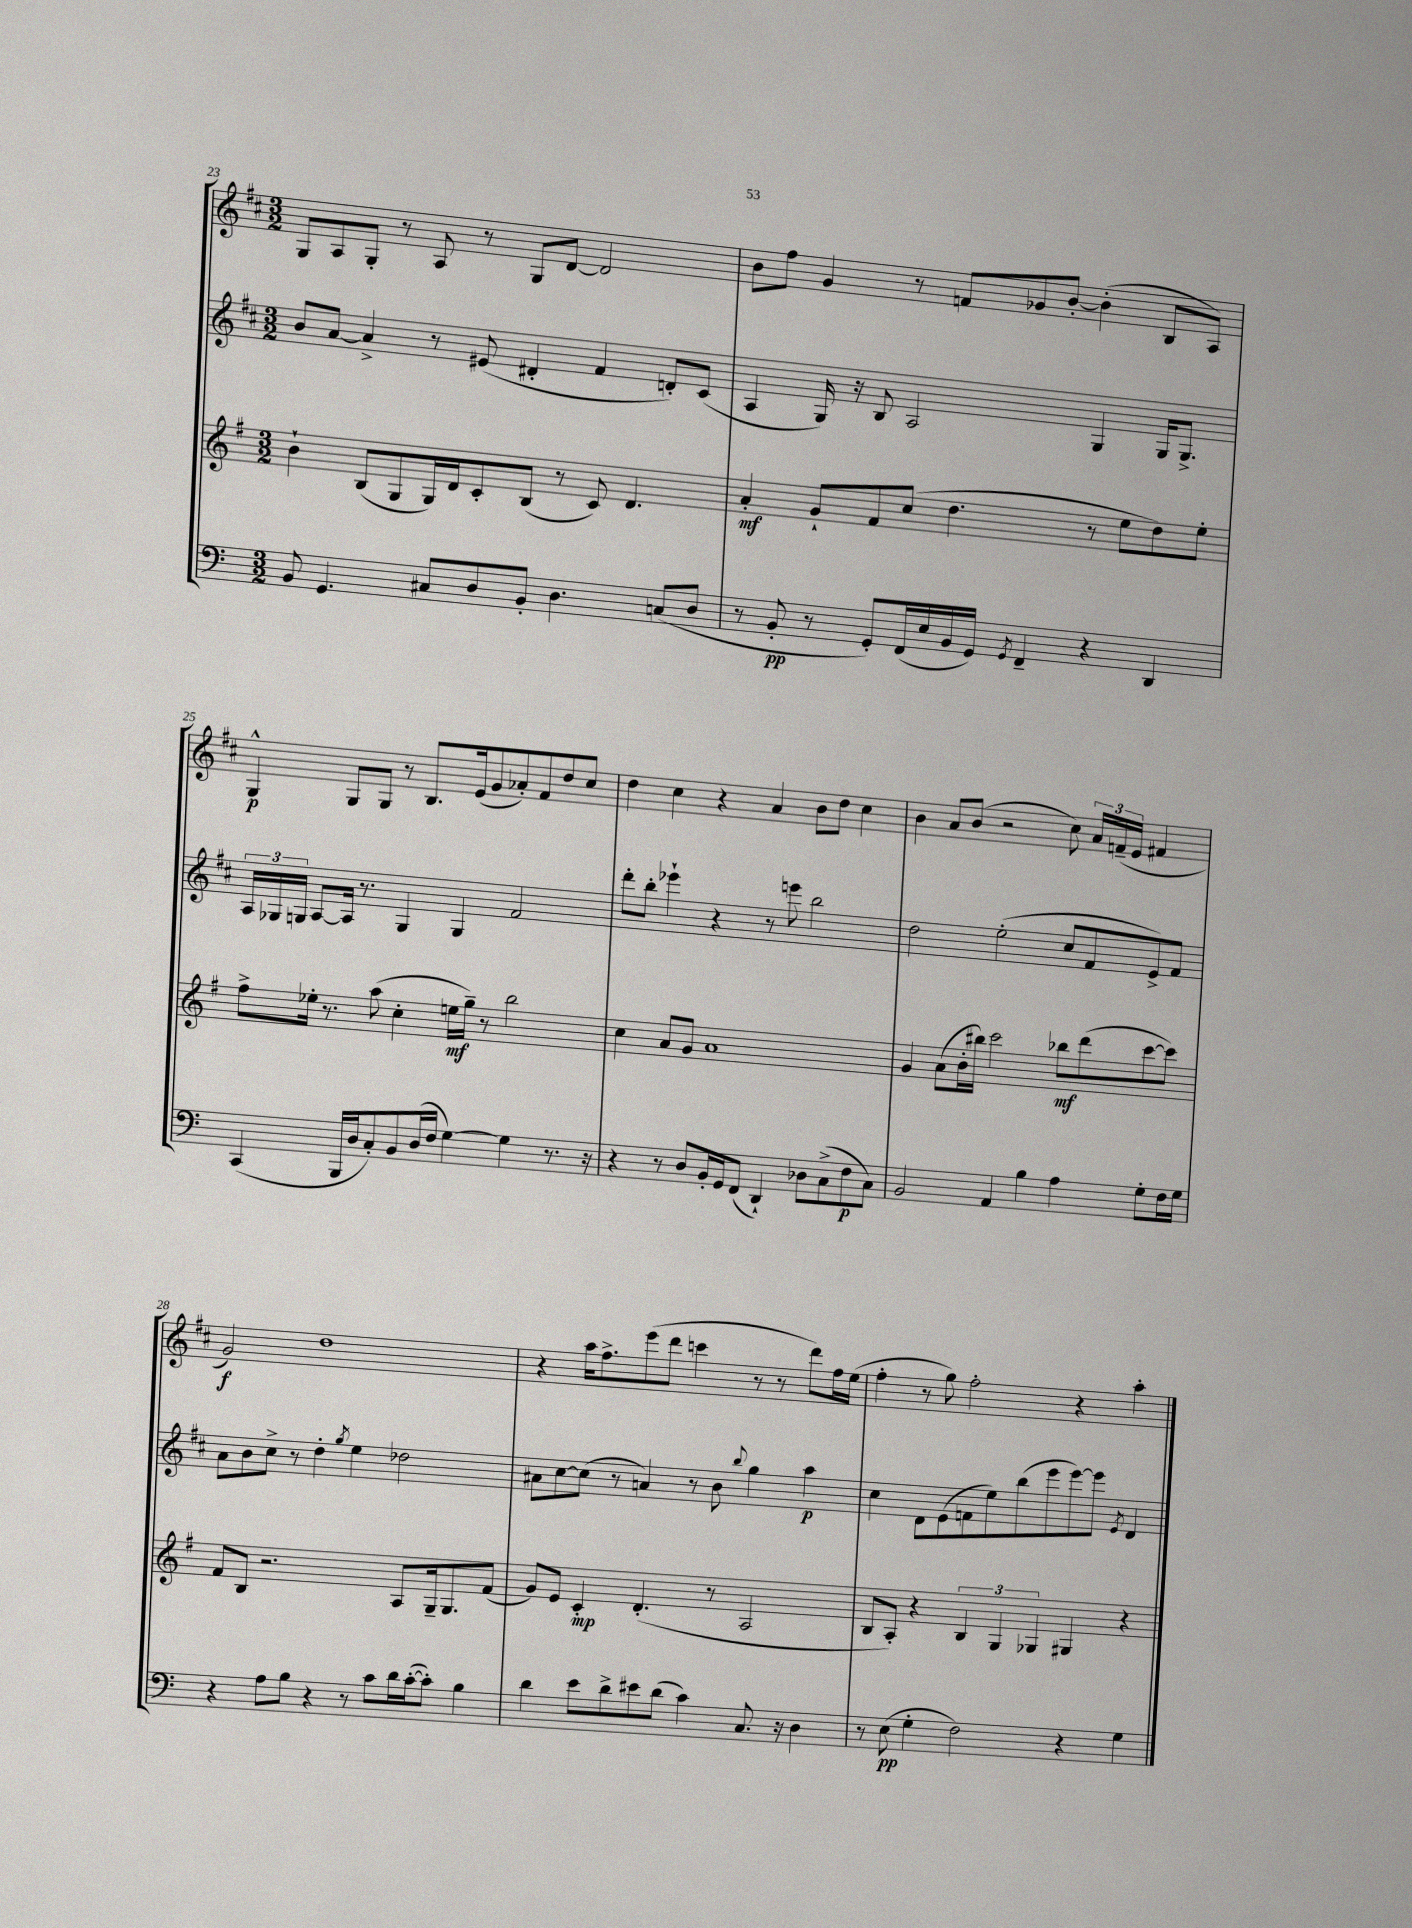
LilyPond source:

<<
\new StaffGroup <<
\new Staff = "s0" {
    \clef treble \key d \major \numericTimeSignature \time 3/2
    \autoBeamOff g8[ a8 g8]-. r8 a8 r8 g8[ d'8]~ d'2 |
    b'8[ fis''8] g'4 r8 f'8[ ges'8 b'8]~-. b'4-.( b8[ a8]) |
    g4-^\p g8[ g8] r8 b8.[ e'16( g'8 aes'8-.) fis'8 d''8 cis''8] |
    d''4 cis''4 r4 a'4 b'8[ d''8] cis''4 |
    b'4 a'8[ b'8]( r2 cis''8) \tuplet 3/2 { a'16[ f'16--( e'16] } fis'4 |
    g'2\f) d''1 |
    r4 a''16[ fis''8.-> e'''8( d'''8] c'''4 r8 r8 d'''8[) fis''16 e''16]( |
    fis''4-. r8 g''8) fis''2-. r4 a''4-. \bar "|." |
}
\new Staff = "s1" {
    \clef treble \key d \major \numericTimeSignature \time 3/2
    \autoBeamOff b'8[ a'8]~ a'4-> r8 eis'8( dis'4-. fis'4 d'8[-.) cis'8]( |
    a4 g16) r16 b8 a2 g4 g16[ g8.]-> |
    \tuplet 3/2 { a16[ ges16 g16] } a8[~ a16] r8. g4 g4 fis'2 |
    d'''8[-. b''8]-. ees'''4-! r4 r8 e'''8 b''2 |
    d''2 e''2-.( cis''8[ fis'8 e'8->) fis'8] |
    a'8[ b'8 cis''8]-> r8 d''4-. \acciaccatura { g''8 } e''4 des''2 |
    ais'8[ cis''8~ cis''8]( r8 a'4) r8 b'8 \appoggiatura { b''8 } g''4 a''4\p |
    cis''4 d'8[ e'8( f'8 e''8) b''8( e'''8 e'''8~) e'''8] \acciaccatura { e'8 } d'4 \bar "|." |
}
\new Staff = "s2" {
    \clef treble \key g \major \numericTimeSignature \time 3/2
    \autoBeamOff b'4-! b8[( g8 g16) d'16 c'8-. b8]( r8 c'8) d'4. |
    a'4-.\mf g'8[-! fis'8 c''8]( d''4. r8 e''8[ d''8) e''8]-. |
    fis''8[-> ees''16]-. r8. a''8( c''4-. e''16[\mf g''16]--) r8 b''2 |
    c''4 a'8[ g'8] a'1 |
    g'4 a'8[( b'16-. bis''16]) c'''2 bes''8[\mf d'''8( c'''8~ c'''8]) |
    fis'8[ b8] r2. a8[ g16-- g8. fis'8]( |
    g'8[) e'8] c'4-.\mp d'4.-.( r8 a2 |
    b8[ a8]-.) r4 \tuplet 3/2 { b4 g4 ges4 } gis4 r4 \bar "|." |
}
\new Staff = "s3" {
    \clef bass \key c \major \numericTimeSignature \time 3/2
    \autoBeamOff b,8 g,4. cis8[ d8 b,8]-. d4. c8[( d8] |
    r8 b,8-.\pp r8 g,8[-.) f,16( e16 b,16 g,16]) \acciaccatura { g,8 } f,4-- r4 d,4 |
    c,4( b,,16[ d16 c8-.) b,8 d16( f16] g4~) g4 r8. r16 |
    r4 r8 d8[ b,16-. g,16 f,8]( d,4-!) des8[ c8->( f8\p c8]) |
    b,2 a,4 b4 a4 g8[-. f16 g16] |
    r4 a8[ b8] r4 r8 c'8[ d'16 c'16~-.( c'8]-.) b4 |
    d'4 e'8[ d'8-> eis'8 d'8]( c'4) c8. r16 d4 |
    r8 e8\pp( g4-. f2) r4 g4 \bar "|." |
}
>>
>>
\layout { \context { \Score currentBarNumber = #23 } }
